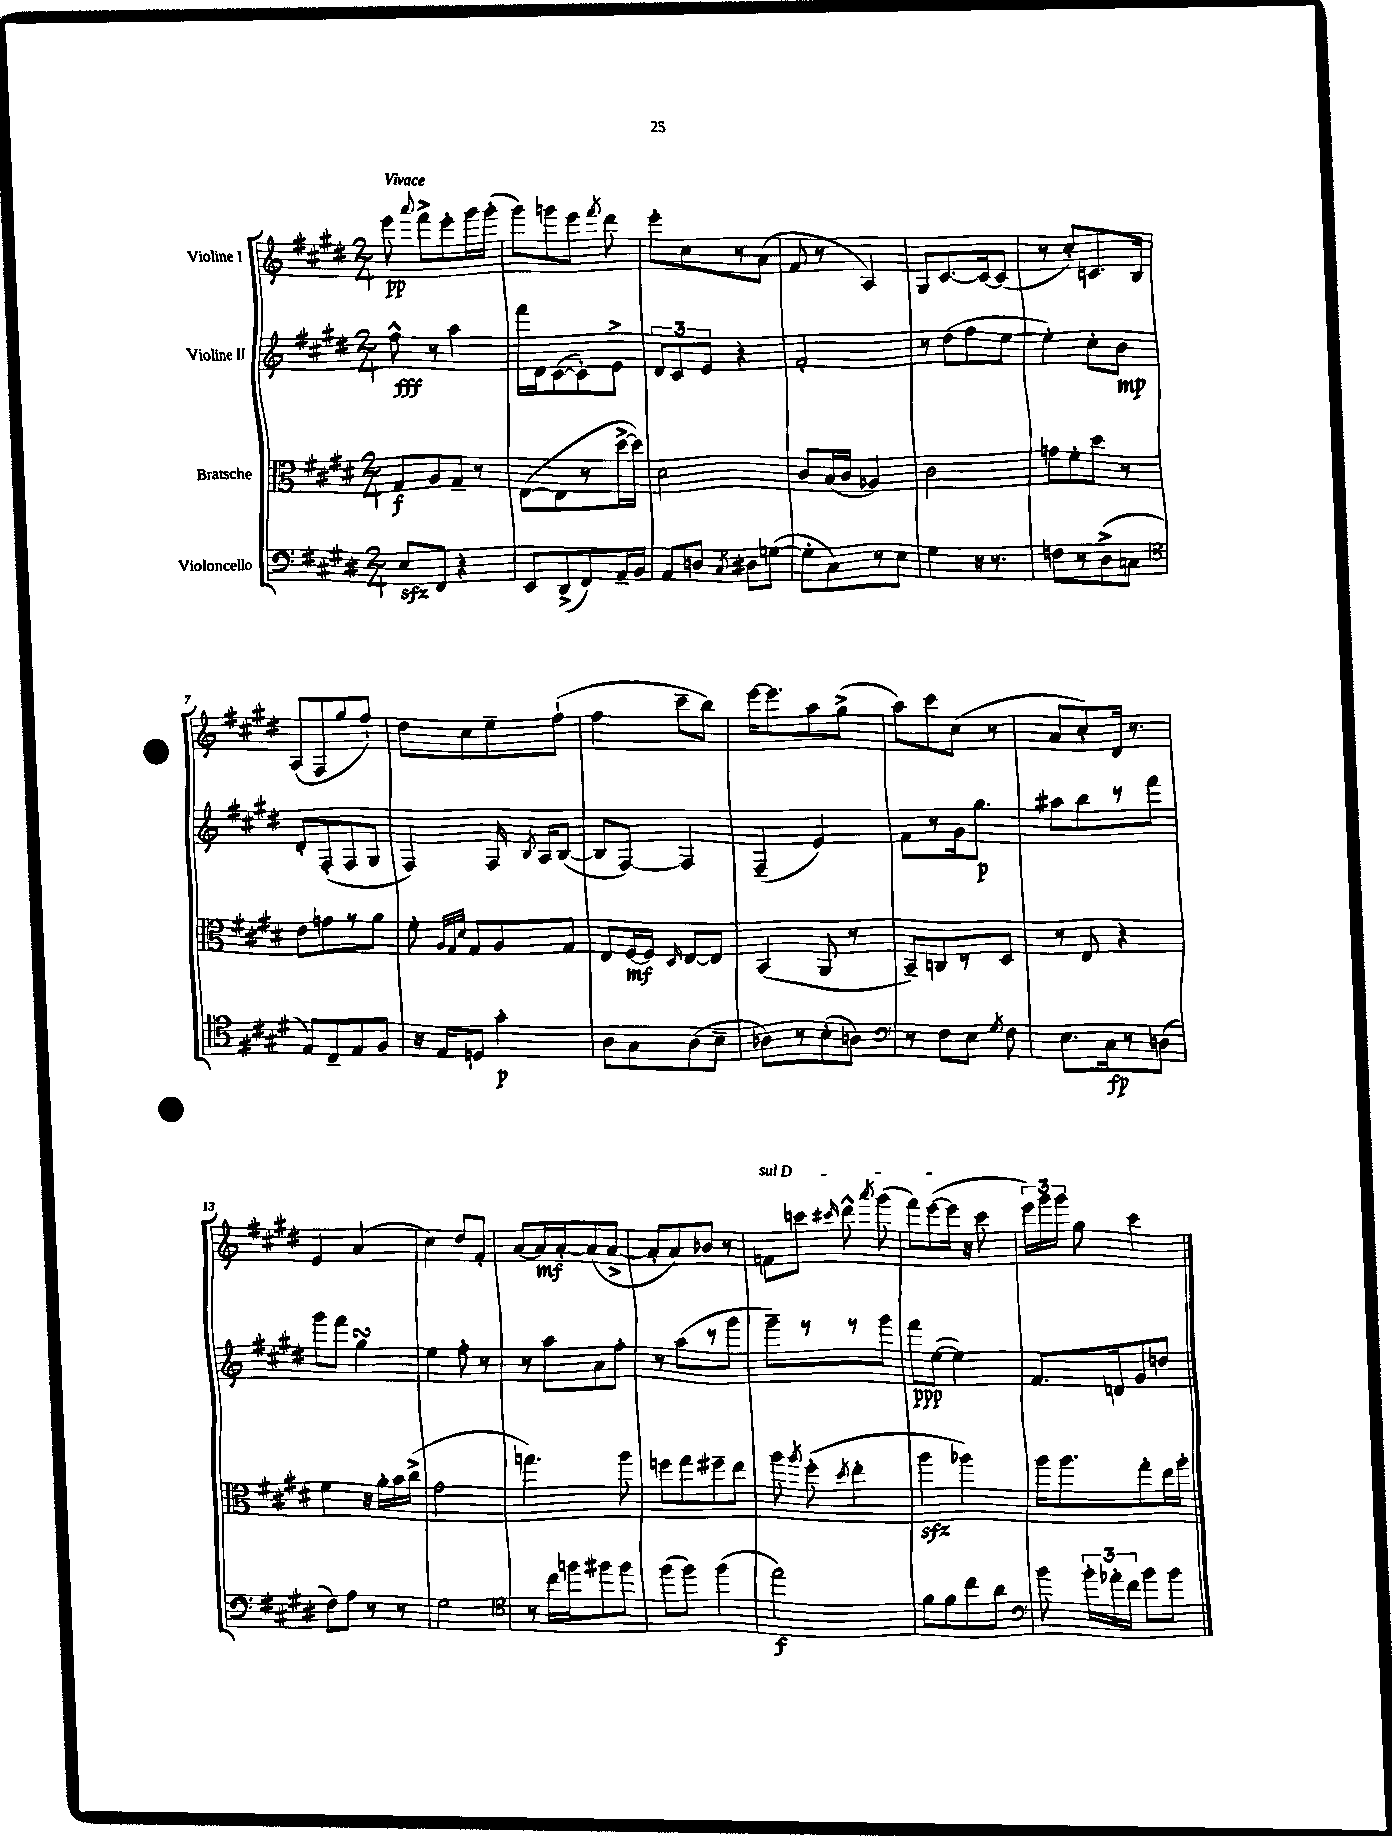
<<
\new StaffGroup <<
\new Staff = "s0" \with { instrumentName = "Violine I" } {
    \clef treble \key e \major \numericTimeSignature \time 2/4 \tempo "Vivace"
    \autoBeamOff e'''8\pp \appoggiatura { a'''8 } fis'''8[-> e'''8-. gis'''16 gis'''16]-.( |
    gis'''8[) g'''8 e'''8] \acciaccatura { fis'''8 } dis'''8 |
    e'''8[-. cis''8 r8 a'8]( |
    fis'8 r8 a4) |
    gis8[ cis'8.~ cis'16~ cis'8]( |
    r8 cis''8[-.) c'8. b16] |
    a8[( fis8 gis''8 fis''8]-!) |
    dis''8[ cis''8 e''8-- fis''8]-!( |
    fis''4 cis'''8[-- b''8]) |
    e'''16[~ e'''8. a''8 gis''8]->( |
    a''8[) cis'''8 cis''8]( r8 |
    a'8[ cis''8-.) dis'16] r8. |
    e'4 a'4( |
    cis''4) dis''8[ fis'8]-. |
    a'8[~ a'16\mf a'16~-. a'8( a'8]~-> |
    a'8[-. a'8) bes'8] r8 |
    \once \override TextSpanner.bound-details.left.text = \markup { \italic "sul D" } f'8[\startTextSpan c'''8] \grace { cis'''16 } dis'''8-^ \acciaccatura { a'''8 } gis'''8( |
    fis'''8[) e'''8~( e'''16]\stopTextSpan r16 cis'''8 |
    \tuplet 3/2 { e'''16[) gis'''16 gis'''16] } gis''8 cis'''4 \bar "|." |
}
\new Staff = "s1" \with { instrumentName = "Violine II" } {
    \clef treble \key e \major \numericTimeSignature \time 2/4
    \autoBeamOff fis''8-^\fff r8 a''4 |
    fis'''16[ dis'16 cis'8~( cis'8-.) e'8]-> |
    \tuplet 3/2 { dis'8[ cis'8 e'8] } r4 |
    fis'2-. |
    r8 dis''8[( fis''8 e''8]~ |
    e''4-.) cis''8[-. b'8]\mp |
    dis'8[-. fis8-.( fis8 gis8] |
    fis4) fis16 \acciaccatura { b8 } a16[ b8]~( |
    b8[ fis8]~) fis4 |
    fis4--( e'4) |
    fis'8[ r8 gis'16 gis''8.]\p |
    ais''8[ b''8 r8 fis'''8] |
    gis'''8[ fis'''8] gis''4\turn |
    e''4 fis''8-. r8 |
    r8 a''8[ a'8 fis''8]-. |
    r8 a''8[( r8 gis'''8] |
    gis'''8[--) r8 r8 gis'''8] |
    fis'''8[\ppp e''8]~( e''4) |
    fis'8.[ d'16 gis'8 d''8] \bar "|." |
}
\new Staff = "s2" \with { instrumentName = "Bratsche" } {
    \clef alto \key e \major \numericTimeSignature \time 2/4
    \autoBeamOff gis8[\f a8 gis8]-- r8 |
    e8[~( e8 r8 dis''16~-> dis''16]) |
    dis'2 |
    cis'8[ b16( cis'16] aes4) |
    cis'2 |
    g'8[ fis'8-. dis''8] r8 |
    e'8[ g'8 r8 a'8] |
    fis'8-. \grace { a32[ gis32 dis'32] } gis8[ a8 gis8] |
    e8[ fis16~\mf fis16] \grace { dis16 } e8[~ e8] |
    b,4( a,8 r8 |
    b,8[--) c8 r8 dis8] |
    r8 e8 r4 |
    fis'4 r16 a'16[-. b'16 cis''16]->( |
    gis'2 |
    g''4.) a''8 |
    f''8[ gis''8 fis''8-- e''8] |
    a''8 \acciaccatura { a''8 } fis''8-.( \acciaccatura { dis''8 } e''4-. |
    a''4\sfz aes''4) |
    a''16[ a''8. gis''8-. e''16 a''16]-. \bar "|." |
}
\new Staff = "s3" \with { instrumentName = "Violoncello" } {
    \clef bass \key e \major \numericTimeSignature \time 2/4
    \autoBeamOff e8[\sfz fis,8] r4 |
    e,8[ dis,8->( fis,8) a,16-- b,16] |
    a,8[ d8] \acciaccatura { cis8 } dis8[ g8]~( |
    g8[-. cis8) r8 e8] |
    gis4 r16 r8. |
    f8[ r8 dis8->( c8] |
    \clef tenor e8[) cis8-- e8 fis8] |
    r16 e16[ d8] gis'4-.\p |
    a8[ gis8 a8( b8]-- |
    aes8[) r8 b8-.( a8]) |
    \clef bass r8 fis8[ e8] \acciaccatura { gis8 } fis8 |
    e8.[ cis16\fp r8 d8]( |
    fis8[) a8] r8 r8 |
    gis2 |
    \clef tenor r8 cis''16[ f''16 fis''8 fis''8] |
    fis''8[( fis''8]) fis''4( |
    e''2\f) |
    fis'8[ fis'8 cis''8 a'8] |
    \clef bass b'8 \tuplet 3/2 { b'16[-. aes'16-. fis'16] } b'8[ b'8] \bar "|." |
}
>>
>>
